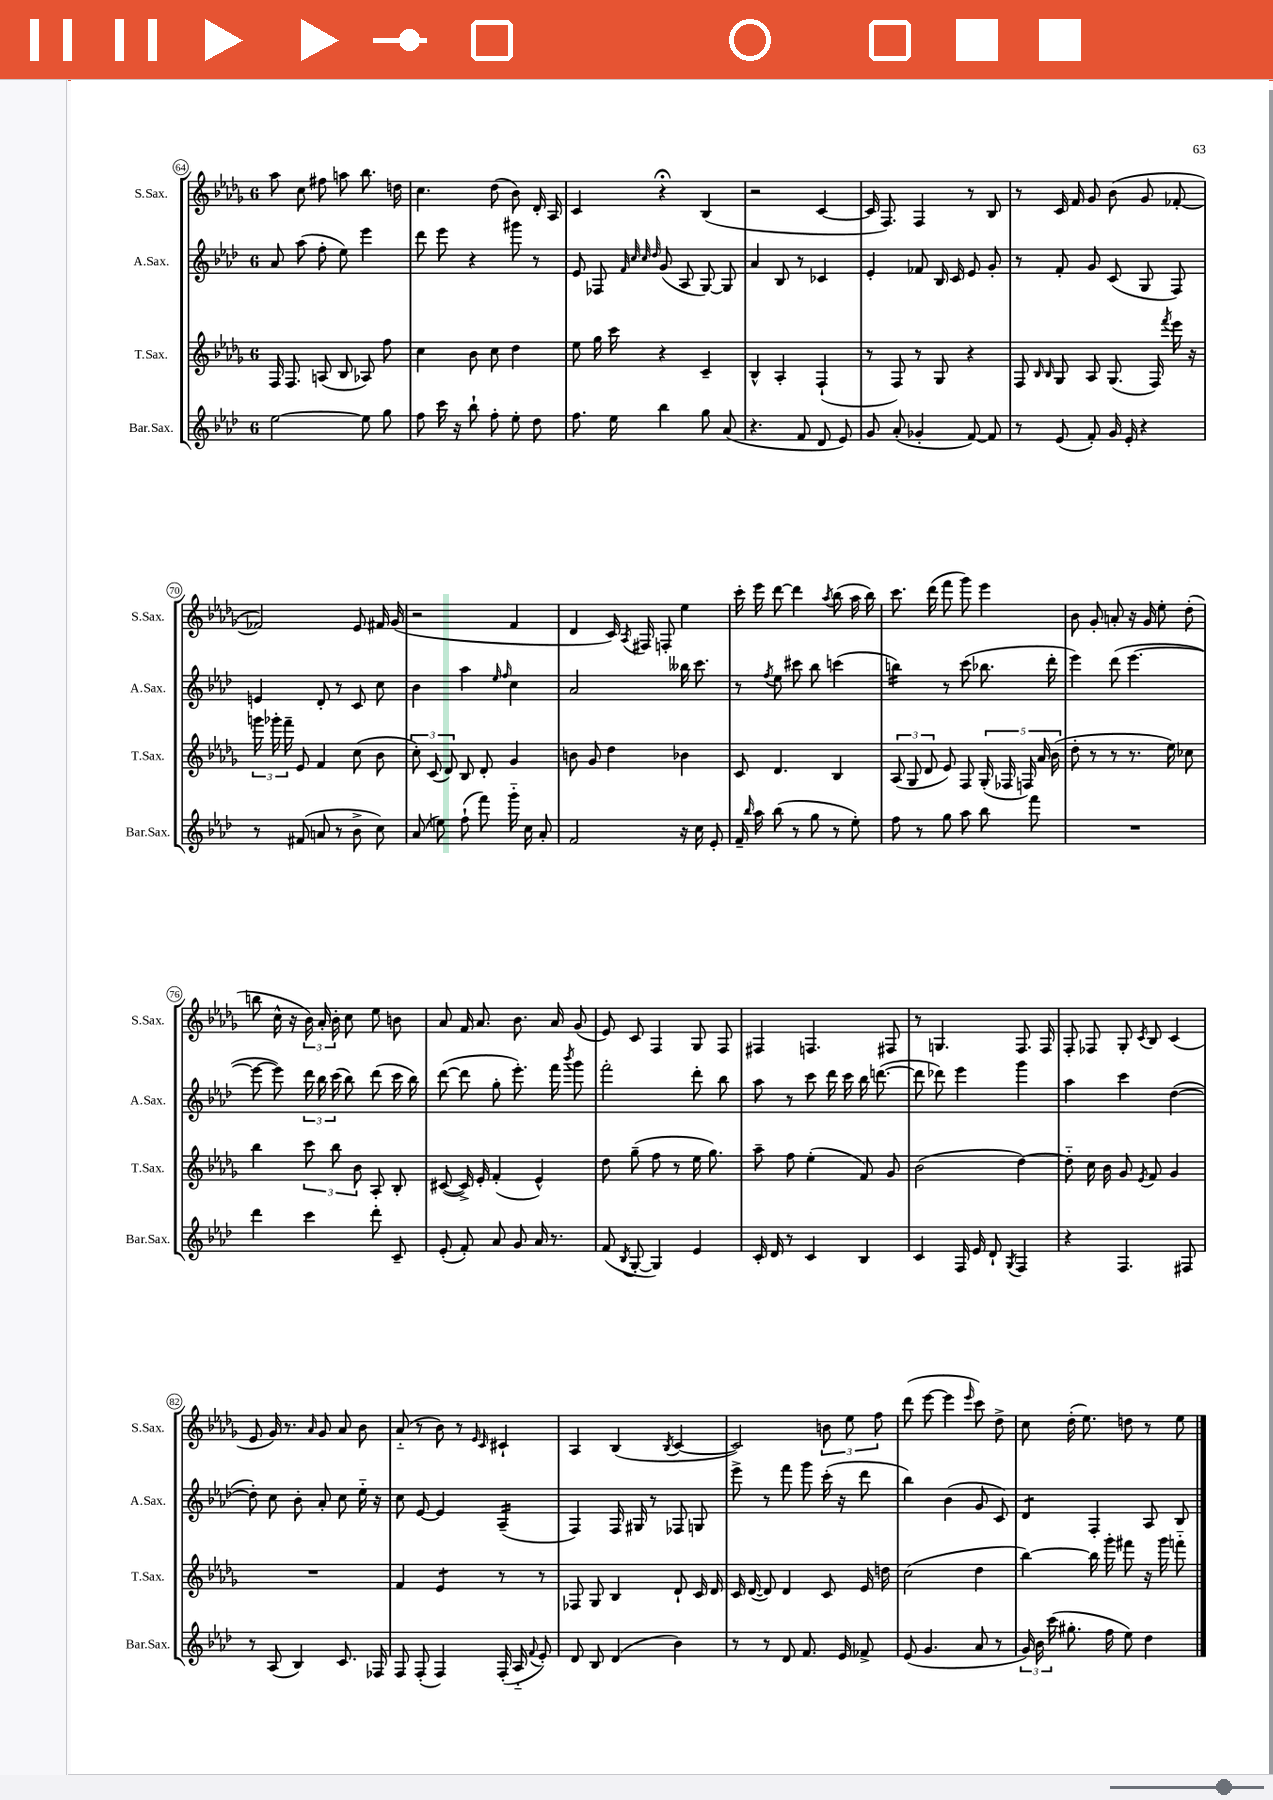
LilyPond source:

<<
\new StaffGroup <<
\new Staff = "s0" \with { instrumentName = "S.Sax." shortInstrumentName = "S.Sax." } {
    \clef treble \key des \major \once \override Staff.TimeSignature.style = #'single-digit \time 6/8
    \autoBeamOff aes''8 c''8 fis''8 a''8 bes''8. d''16 |
    c''4. des''8( bes'8) des'16-. aes16 |
    c'4 r4\fermata bes4( |
    r2 c'4~ |
    c'16 f8.) f4 r8 bes8 |
    r8 c'16 f'16 ges'8 bes'8( ges'8 fes'8~-. |
    fes'2) ees'8 fis'16 ges'16( |
    r2 f'4 |
    des'4 c'16) \acciaccatura { aes8 } fis16 f8-. ees''4 |
    c'''16-. ees'''16 des'''8~ des'''4 \acciaccatura { aes''8 } bes''8( aes''16 bes''16) |
    c'''8. des'''16( f'''8 ges'''8) ees'''4 |
    bes'8 ges'8-. a'8-. r16 ges'16 ees''8-. des''8-.( |
    b''8 c''16-^ r16 \tuplet 3/2 { bes'16) aes'16-. bes'16-. } c''8 ees''8 b'8 |
    aes'8 f'16 aes'8. bes'8. aes'16 ges'8( |
    ees'8) c'8 f4 ges8 f8 |
    fis4 f4. fis8 |
    r8 g4. f8. f16 |
    f8-. fes8 ges8-. \acciaccatura { c'8 } bes8 c'4( |
    ees'8 ges'16) r8. \grace { aes'16 } ges'8 aes'8 bes'8 |
    aes'8-_( r8 bes'8) r8 \grace { ees'16 c'16 } cis'4-! |
    aes4 bes4( \acciaccatura { bes8 } c'4~ |
    c'2) \tuplet 3/2 { b'8 ees''8 f''8 } |
    des'''8( ees'''8~ ees'''4 \grace { ees'''16 } c'''8) des''8-> |
    c''8 des''16-.( ees''8.) d''8 r8 ees''8 \bar "|." |
}
\new Staff = "s1" \with { instrumentName = "A.Sax." shortInstrumentName = "A.Sax." } {
    \clef treble \key aes \major \once \override Staff.TimeSignature.style = #'single-digit \time 6/8
    \autoBeamOff aes'8 aes''8( f''8-. ees''8) ees'''4 |
    des'''8 ees'''8 r4 gis'''8 r8 |
    ees'8 fes8 \grace { f'32 c''32 c''32 des''32 } g'8( aes8 g8~) g8 |
    aes'4 bes8 r8 ces'4 |
    ees'4-. fes'8 bes16 c'16 ees'8 g'8-. |
    r8 f'8-. g'8 c'8( g8 f8) |
    e'4 des'8-. r8 c'8 c''8 |
    bes'4 aes''4 \grace { ees''16 f''16 } c''4 |
    aes'2 beses''16 c'''8. |
    r8 \acciaccatura { f''8 } ees''8 cis'''8 bes''8 c'''4( |
    b''4:16) r8 c'''8( bes''8. des'''16-. |
    ees'''4) des'''8( ees'''4.~ |
    ees'''8~ ees'''8) \tuplet 3/2 { des'''16 bes''16 c'''16( } bes''8) des'''8( c'''16 bes''16) |
    des'''8~( des'''8 g''8-. ees'''8.-.) f'''16 \acciaccatura { bes'''8 } g'''8 |
    f'''2-. des'''8-. bes''8 |
    aes''8 r8 c'''8 des'''16 c'''16 bes''16 d'''8.~( |
    d'''8 des'''8) ees'''4 g'''4 |
    aes''4 c'''4 des''4~( |
    des''8-.) c''8 bes'8-. aes'8-. c''8 ees''16-_ r16 |
    c''8 ees'8~ ees'4 aes4:16--( |
    f4) f16 gis16 r8 fes8 g8 |
    ees'''8-> r8 f'''8 g'''8 c'''16-.( r16 des'''8 |
    bes''4) bes'4( g'8 c'8) |
    des'4:8 f4-. aes8 bes8 \bar "|." |
}
\new Staff = "s2" \with { instrumentName = "T.Sax." shortInstrumentName = "T.Sax." } {
    \clef treble \key des \major \once \override Staff.TimeSignature.style = #'single-digit \time 6/8
    \autoBeamOff f16 f8. a8( bes8 aes8) f''8 |
    c''4 bes'8 c''8 des''4 |
    ees''8 ges''16 c'''16 r4 c'4-- |
    bes4-^ aes4-. f4-!( |
    r8 f8) r8 ges8 r4 |
    f8 \grace { bes16 bes16 } ges8 aes8 ges8.( f16) \acciaccatura { f'''8 } ees'''16 r16 |
    \tuplet 3/2 { g'''16 ges'''16-. f'''16-- } ees'8 f'4 c''8( bes'8 |
    \tuplet 3/2 { c''8-.) c'8( des'8) } bes8 des'8-. ges'4 |
    b'8 ges'8 des''4 bes'4 |
    c'8 des'4. bes4 |
    \tuplet 3/2 { aes8( ges8 des'8 } ees'8) f8 \tuplet 5/4 { ges16-.( fes16 f16) aes'16 bes'16( } |
    des''8-. r8 r8 r8. ees''16) ces''8 |
    bes''4 \tuplet 3/2 { c'''8 bes''8 bes'8 } aes8-. bes8-. |
    cis'8~( cis'16->) ees'16-. f'4-.( ees'4-^) |
    des''8 ges''8--( f''8 r8 ees''16 ges''8.) |
    aes''8-- f''8 ees''4-.( f'8) ges'8 |
    bes'2( des''4~) |
    des''8-_ c''16 bes'16 ges'8 \acciaccatura { ees'8 } f'8 ges'4 |
    R2. |
    f'4 ees'4:8 r8 r8 |
    fes8 ges8 bes4 des'8-! c'16 des'16 |
    c'16 des'16~( des'8) des'4 c'8 ees'16 d''16 |
    c''2( des''4 |
    bes''4~) bes''16 ges'''16-. fis'''8 r16 ges'''16 f'''8-_ \bar "|." |
}
\new Staff = "s3" \with { instrumentName = "Bar.Sax." shortInstrumentName = "Bar.Sax." } {
    \clef treble \key aes \major \once \override Staff.TimeSignature.style = #'single-digit \time 6/8
    \autoBeamOff ees''2~ ees''8 g''8 |
    f''8 c'''16 r16 bes''8-! f''8-. ees''8-. des''8 |
    f''8. ees''16 bes''4 g''8 aes'8( |
    r4. f'8 des'8 ees'8) |
    g'8 aes'8-.( ges'4-. f'8~) f'8 |
    r8 ees'8( f'8-.) g'16 ees'16-. r4 |
    r8 fis'8( a'8 r8 bes'8-> c''8) |
    aes'8( e''8) f''8-!( f'''8) g'''16-_ c''16 aes'8-. |
    f'2 r16 c''16 ees'8-. |
    f'16-- \grace { bes''16 } aes''16 bes''8( r8 g''8 r8 ees''8-.) |
    f''8 r8 g''8 aes''8 bes''8 f'''8 |
    R2. |
    des'''4 c'''4 des'''8-. c'8-- |
    ees'8-.( f'8-.) aes'8 g'8 aes'16 r8. |
    f'8( \acciaccatura { bes8 } g8~-. g4) ees'4 |
    c'16-. des'16 r8 c'4 bes4 |
    c'4 f16 ees'16 des'8-! \acciaccatura { g8 } f4 |
    r4 f4. fis8 |
    r8 aes8( bes4) c'8. fes16 |
    f8 f8-.( f4) f16-.( aes16-_ \appoggiatura { f'8 } ees'8-.) |
    des'8 bes8 des'4( bes'4) |
    r8 r8 des'8 f'8. ees'16 fes'8-> |
    ees'8( g'4. aes'8 r8 |
    \tuplet 3/2 { g'16) bes'16 c'''16( } gis''8.-. f''16 ees''8) des''4 \bar "|." |
}
>>
>>
\layout { \context { \Score currentBarNumber = #64 \override BarNumber.stencil = #(make-stencil-circler 0.1 0.3 ly:text-interface::print) } }
